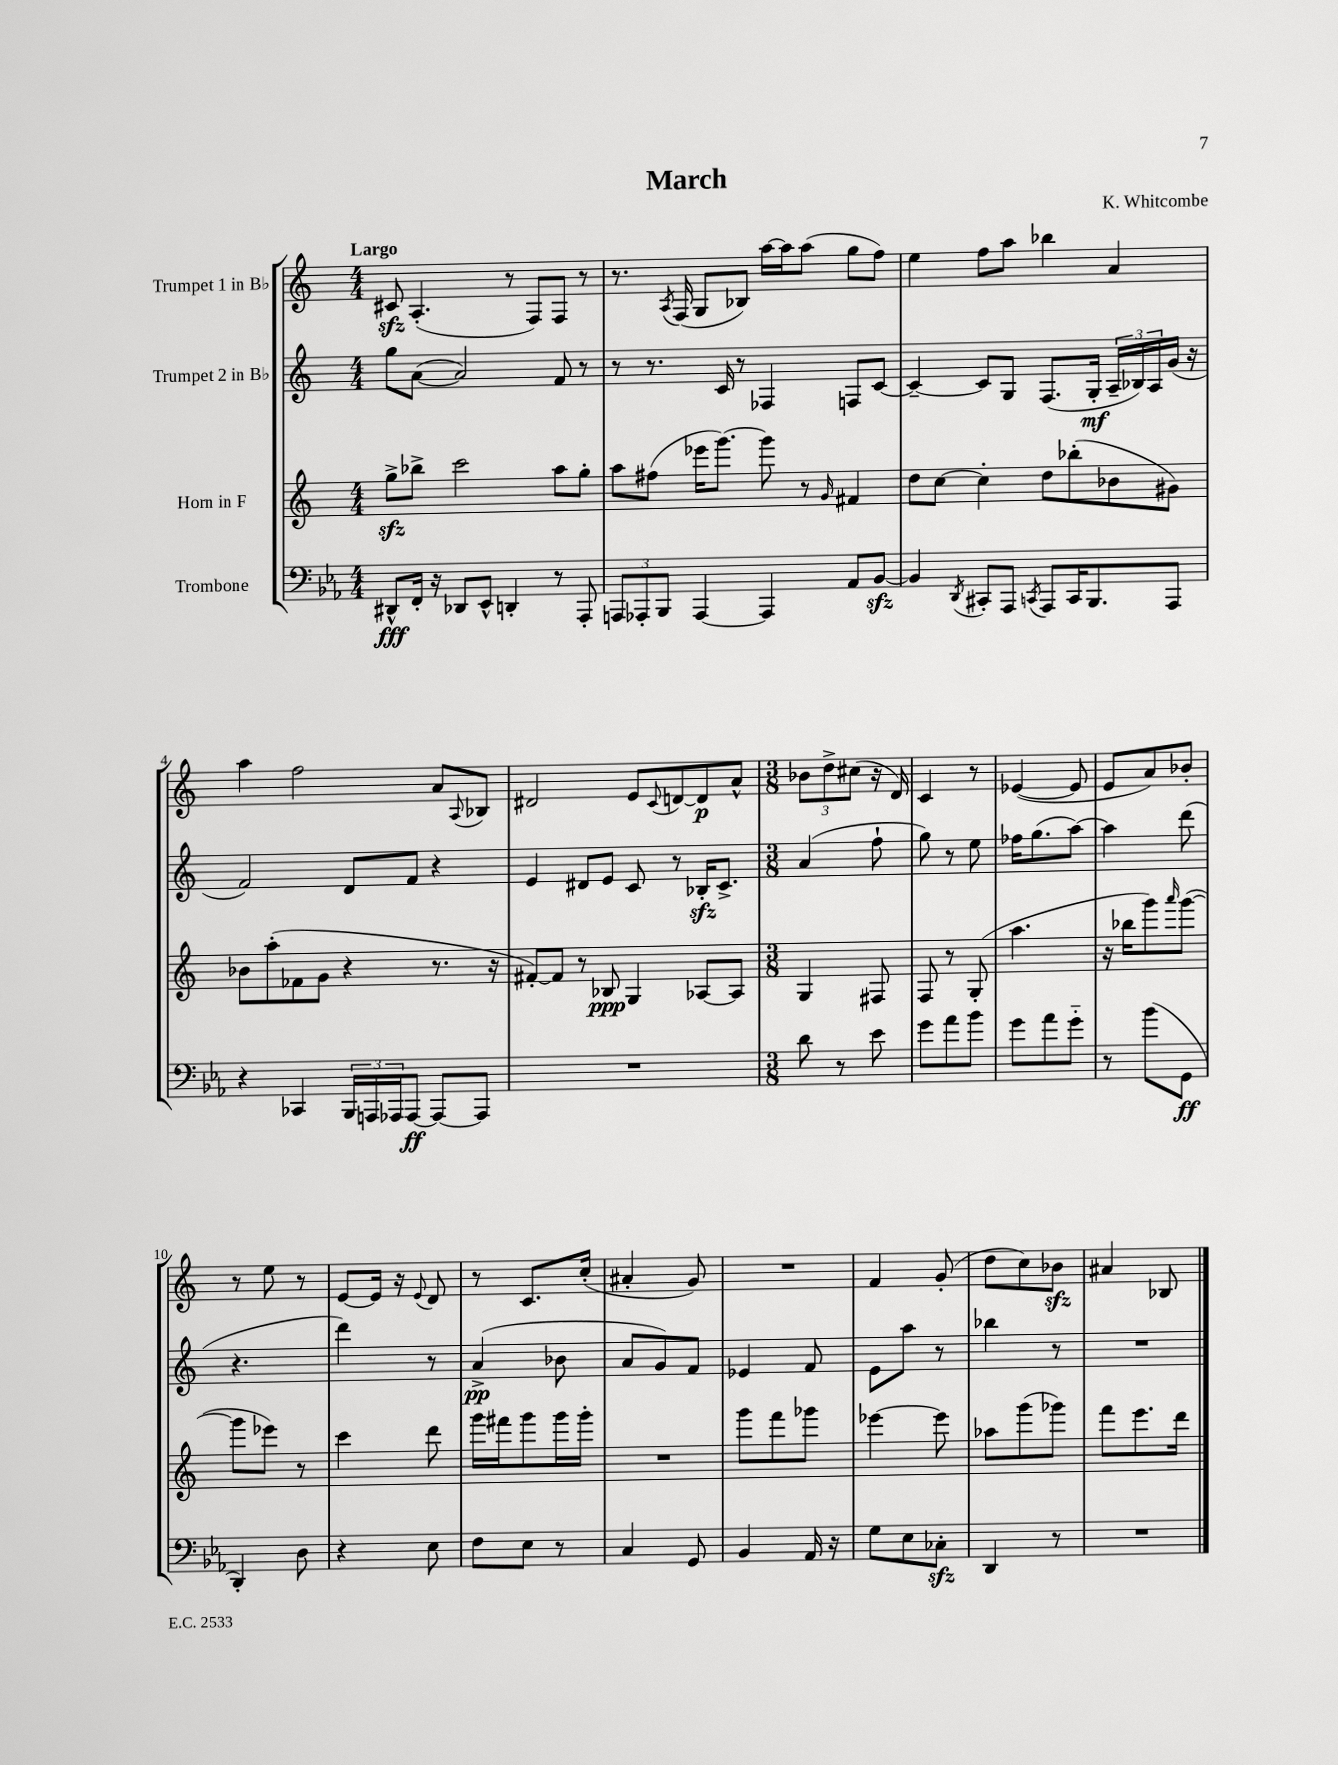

**kern	**kern	**kern	**kern
*staff4	*staff3	*staff2	*staff1
*clefF4	*clefG2	*clefG2	*clefG2
*k[b-e-a-]	*k[]	*k[]	*k[]
*M4/4	*M4/4	*M4/4	*M4/4
8DD#^^	8gg^	8gg	8c#
16FF'	8bb-^	([8a	(4.A'
16r	.	.	.
8DD-	2ccc	2a])	.
8EE-^^	.	.	.
4DD'	.	.	8r
.	.	.	8F)
8r	8aa	8f	8F
8AAA-'	8gg'	8r	8r
=	=	=	=
12AAA	8aa	8r	8.r
12AAA-'	.	.	.
.	(8ff#	8.r	.
12BBB-	.	.	.
.	.	.	8qA
.	.	.	(16F
[4AAA-	16eee-	.	8G
.	[8.ggg)	16c	.
.	.	8r	8B-)
4AAA-]	8ggg]	4F-	[16aa
.	.	.	16aa]
.	8r	.	(8aa
.	16qqg	.	.
8AA-	4f#	8F	8gg
[8BB-	.	[8c	8ff)
=	=	=	=
4BB-]	8dd	4c~_	4ee
.	[8cc	.	.
8qDD	.	.	.
8CC#'	4cc']	8c]	8ff
8AAA-	.	8G	8aa
8qCC	.	.	.
8AAA-	8dd	(8.F	4bb-
16CC	(8bb-'	.	.
8.BBB-	.	16G'	.
.	8b-	24A~	4a
.	.	24B-)	.
.	.	24A	.
8AAA-	8g#)	(16g	.
.	.	16r	.
=	=	=	=
4r	8b-	2f)	4aa
.	(8aa'	.	.
4CC-	8f-	.	2ff
.	8g	.	.
24BBB-	4r	8d	.
24AAA	.	.	.
24AAA-	.	.	.
[8AAA-	.	8f	.
8AAA-_	8.r	4r	8a
.	.	.	8qqA
8AAA-]	.	.	8B-
.	16r	.	.
=	=	=	=
1r	[8f#')	4e	2d#
.	8f#]	.	.
.	8r	8d#	.
.	8B-	8e	.
.	4G	8c	8e
.	.	.	8qqc
.	.	8r	[8d
.	[8A-	16B-'	8d]
.	.	8.c^	.
.	8A-]	.	8a^^
=	=	=	=
*M3/8	*M3/8	*M3/8	*M3/8
8d	4G	(4a	12b-
.	.	.	12dd^
8r	.	.	.
.	.	.	(12cc#
8e-	8F#	8ff`	16r
.	.	.	16d)
=	=	=	=
8g	8F	8gg)	4c
8a-	8r	8r	.
8b-	(8G'	8ee	8r
=	=	=	=
8g	4.aa	16ff-	([4e-
.	.	(8.gg	.
8a-	.	.	.
8g'~	.	[8aa)	8e-]
=	=	=	=
8r	16r	4aa]	8e
.	16bb-	.	.
(8b-	8ggg)	.	8a)
.	16qqaaa	.	.
8GG	([8ggg	(8ddd	8b-'
=	=	=	=
4DD')	8ggg]	4.r	8r
.	8eee-)	.	8ee
8D	8r	.	8r
=	=	=	=
4r	4ccc	4ddd)	[8e
.	.	.	16e]
.	.	.	16r
.	.	.	8qqe
8E-	8ddd	8r	8d
=	=	=	=
8F	16ggg	(4a^	8r
.	16fff#	.	.
8E-	8ggg	.	8.c
8r	16ggg	8b-	.
.	16ggg'	.	(16cc'
=	=	=	=
4C	4.r	8a	4a#'
.	.	8g)	.
8GG	.	8f	8g)
=	=	=	=
4BB-	8ggg	4e-	4.r
.	8fff	.	.
16AA-	8ggg-	8f	.
16r	.	.	.
=	=	=	=
8G	[4eee-	8e	4f
8E-	.	8aa	.
8C-'	8eee-]	8r	(8g'
=	=	=	=
4DD	8aa-	4bb-	8dd
.	(8ggg	.	8cc)
8r	8ggg-)	8r	8b-
=	=	=	=
4.r	8fff	4.r	4a#
.	8.eee	.	.
.	.	.	8B-
.	16ddd	.	.
==	==	==	==
*-	*-	*-	*-
